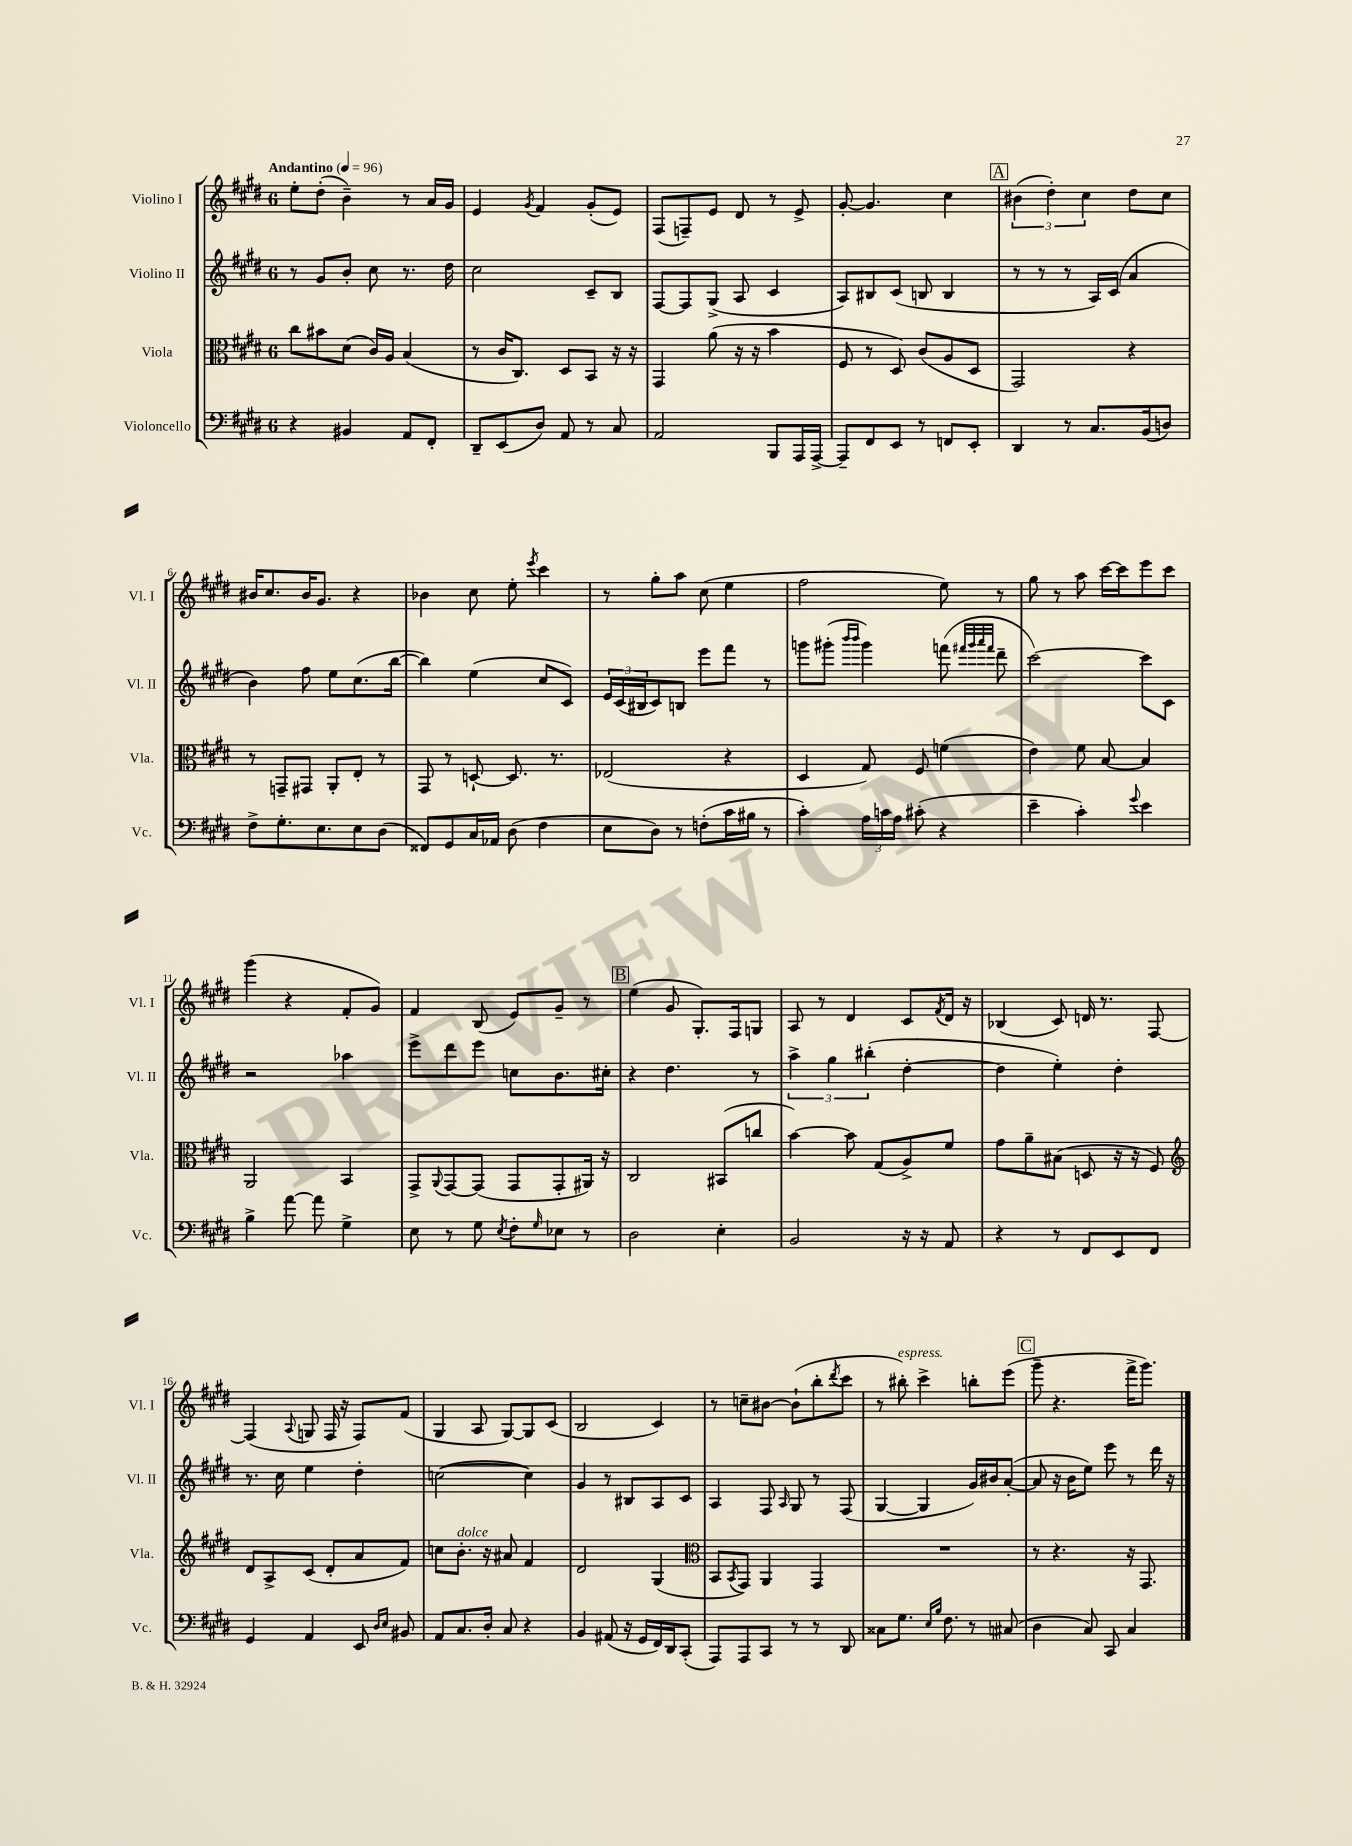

**kern	**kern	**kern	**kern
*part4	*part3	*part2	*part1
*staff4	*staff3	*staff2	*staff1
*I"Violoncello	*I"Viola	*I"Violino II	*I"Violino I
*I'Vc.	*I'Vla.	*I'Vl. II	*I'Vl. I
*clefF4	*clefC3	*clefG2	*clefG2
*k[f#c#g#d#]	*k[f#c#g#d#]	*k[f#c#g#d#]	*k[f#c#g#d#]
*M6/8	*M6/8	*M6/8	*M6/8
*MM96	*MM96	*MM96	*MM96
=1	=1	=1	=1
!	!	!	!LO:TX:a:B:t=Andantino
4r	8cc#\L	8r	8ee'\L
.	8b#X\	8g#/L	(8dd#'\J
4BB#X/	(8d#\J	8b'/J	4b~\)
.	16c#/LL)	8cc#\	.
.	16A/JJ	.	.
8AA/L	(4B/	8.r	8r
8FF#'/J	.	.	16a/LL
.	.	16dd#\	16g#/JJ
=2	=2	=2	=2
8DD#~/L	8r	2cc#\	4e/
(8EE/	16c#/KL	.	.
.	8.C#/J)	.	.
.	.	.	8qg#/
8D#/J)	.	.	4f#/
8AA/	8D#/L	.	.
8r	8BB/J	8c#~/L	(8g#'/L
8C#/	16r	8B/J	8e/J)
.	16r	.	.
=3	=3	=3	=3
2AA/	4GG#/	[8F#/L	(8F#/L
.	.	8F#/]	8Fn~/)
.	(8a\	(8G#^/J	8e/J
.	16r	8A/	8d#/
.	16r	.	.
8BBB/L	4b\	4c#/	8r
16AAA/L	.	.	8e^/
[16AAA^/JJ	.	.	.
=4	=4	=4	=4
8AAA~/L]	8F#/	8A/L)	[8g#'/
8FF#/	8r	8B#X/	4.g#/]
8EE/J	8D#/)	(8c#/J	.
8r	(8c#/L	8Bn/	.
8FFn/L	8A/	4B/	4cc#\
8EE'/J	8D#/J	.	.
!!LO:REH:place=s1:t=A
=5	=5	=5	=5
4DD#/	2GG#/)	8r	(6b#X\
.	.	8r	.
.	.	.	6dd#'\)
8r	.	8r	.
.	.	.	6cc#\
8.C#/L	.	16A/LL)	.
.	.	(16c#/JJ	.
.	4r	4a/	8dd#\L
(16BB/k	.	.	.
8Dn/J)	.	.	8cc#\J
!!LO:LB:g=z
=6	=6	=6	=6
8F#^\L	8r	4b\)	16b#X/KL
.	.	.	8.cc#/
8.G#'\	8GGn~/L	.	.
.	8GG#X/J	8ff#\	16b#/K
8.E\	.	.	8.g#/J
.	8AA'/L	8ee\L	.
8E\	8E'/J	(8.cc#\	4r
(8D#\J	8r	.	.
.	.	[16bb\Jk	.
=7	=7	=7	=7
8FF##X/L)	8GG#/	4bb\])	4b-X\
8GG#/	8r	.	.
16C#/L	[8Dn`/	(4ee\	8cc#\
16AA-X/JJ	.	.	.
(8D#\	8.D/]	.	8ee'\
.	.	.	8qeee/
4F#\	.	8cc#/L	4ccc#\
.	8.r	.	.
.	.	8c#/J)	.
=8	=8	=8	=8
8E\L	(2E-X/	24e/LL	8r
.	.	(24c#/	.
.	.	24B#X/J	.
8D#\J)	.	8c#/)	8gg#'\L
8r	.	8Bn/J	8aa\J
(8Fn'\L	.	8eee\L	(8cc#\
16c#\L	4r	8fff#\J	4ee\
16B#X\JJ	.	.	.
8r	.	8r	.
=9	=9	=9	=9
4c#'\)	4D#/	8gggn\L	2ff#\
.	.	(8ggg#X'\J	.
.	.	16qqbbb/LL	.
.	.	16qqbbb/JJ	.
24A\LL	8G#/)	4ggg#\)	.
24cn\	.	.	.
24A\JJ	.	.	.
(8c#X'\	8F#/	.	.
4r	(4fn\	(8fffn\	8ee\)
.	.	32qqfff#X/LLL	.
.	.	32qqggg#/	.
.	.	32qqaaa/	.
.	.	32qqfff#/JJJ	.
.	.	8ddd#~\	8r
=10	=10	=10	=10
4e~\	4e\)	[2ccc#\)	8gg#\
.	.	.	8r
4c#'\)	8f#\	.	8aa\
.	[8B/	.	[16ccc#\LL
.	.	.	16ccc#\J]
8qqg#/	.	.	.
4e\	4B/]	8ccc#\L]	8eee\
.	.	8c#\J	8ccc#\J
!!LO:LB:g=z
=11	=11	=11	=11
4B^\	2AA/	2r	(4ggg#\
[8a\	.	.	4r
8a\]	.	.	.
4G#^\	4BB/	4aa-X\	8f#'/L
.	.	.	8g#/J)
=12	=12	=12	=12
8E\	8GG#^/L	8eee^\L	4f#/
.	8qqAA/	.	.
8r	[8GG#/	8ddd#\	.
8G#\	(8GG#/J]	8eee\J	(8B/
8qE/	.	.	.
8F#'\L	8GG#/L	8ccn\L	8e/L)
16qqG#/	.	.	.
8E-X\J	8GG#'/	8.b\	8g#~/J
8r	16AA#X/Jk)	.	8r
.	16r	16cc#X'\Jk	.
!!LO:REH:place=s1:t=B
=13	=13	=13	=13
2D#\	2C#/	4r	(4ee\
.	.	4.dd#\	8g#/
.	.	.	8.G#'/L)
4E'\	(8BB#X/L	.	.
.	.	.	16F#/k
.	8ccn/J	8r	8Gn/J
=14	=14	=14	=14
2BB/	[4b\)	6aa^\	8A/
.	.	.	8r
.	.	6gg#\	.
.	8b\]	.	4d#/
.	.	(6bb#X'\	.
.	(8G#/L	.	.
16r	8A^/)	[4dd#'\	8c#/L
16r	.	.	.
.	.	.	8qf#/
8AA/	8f#/J	.	16d#/Jk
.	.	.	16r
=15	=15	=15	=15
4r	8g#\L	4dd#\]	(4B-X/
.	8a~\	.	.
8r	(8B#X\J	4ee'\)	8c#/)
8FF#/L	8Dn/	.	16dn/
.	.	.	8.r
8EE/	16r	4dd#'\	.
.	16r	.	.
8FF#/J	8F#/)	.	[8F#/
!!LO:LB:g=z
=16	=16	=16	=16
*	*clefG2	*	*
4GG#/	8d#/L	8.r	(4F#/]
.	8A^/	.	.
.	.	16cc#\	.
.	.	.	8qqA/
4AA/	(8c#/J	4ee\	8Gn/
.	8d#'/L	.	16F#/
.	.	.	16r
8EE/	8a/	4dd#'\	8F#/L)
16qqD#/LL	.	.	.
16qqE/JJ	.	.	.
8BB#X/	8f#/J)	.	(8f#/J
=17	=17	=17	=17
8AA/L	8ccn\L	([2ccn\	4G#/
!	!LO:TX:a:i:t=dolce	!	!
8.C#/	8.b'\J	.	.
.	.	.	8A/
16D#'/Jk	16r	.	.
8C#/	8a#X/	.	[8G#/L)
4r	4f#/	4cc\])	8G#/]
.	.	.	(8c#/J
=18	=18	=18	=18
4BB/	2d#/	4g#/	2B/
(8AA#X/	.	8r	.
16r	.	8B#X/L	.
16GG#/LL	.	.	.
16FF#/)	(4G#/	8A/	4c#/)
16DD#/J	.	.	.
(8CC#'/J	.	8c#/J	.
=19	=19	=19	=19
*	*clefC3	*	*
8AAA/L)	8BB/L	4A/	8r
.	8qBB/	.	.
8AAA/	8GG#/J)	.	8ccn~\L
8CC#/J	4AA/	8F#/	[8b#X\J
.	.	16qqA/	.
8r	.	8G#/	(8b#`\L]
8r	4GG#/	8r	8bb'\
.	.	.	8qddd#/
8DD#/	.	(8F#/	8ccc#\J
=20	=20	=20	=20
8C##X\L	2.r	[4G#/	8r
!	!	!	!LO:TX:a:i:t=espress.
8.G#\J	.	.	8bb#X'\)
.	.	4G#/]	4ccc#^\
16qqE/LL	.	.	.
16qqB/JJ	.	.	.
8.F#\	.	.	.
8r	.	16g#/LL)	8bbn'\L
.	.	16b#X/J	.
(8C#X/	.	([8a'/J	(8eee\J
!!LO:REH:place=s1:t=C
=21	=21	=21	=21
4D#\	8r	8a/]	8ggg#~\
.	4.r	16r	4.r
.	.	16b\KL	.
8C#/)	.	8ee\J)	.
8CC#/	.	8eee\	.
4C#/	16r	8r	16fff#^\KL
.	8.GG#/	.	8.ggg#\J)
.	.	16ddd#\	.
.	.	16r	.
==	==	==	==
*-	*-	*-	*-
